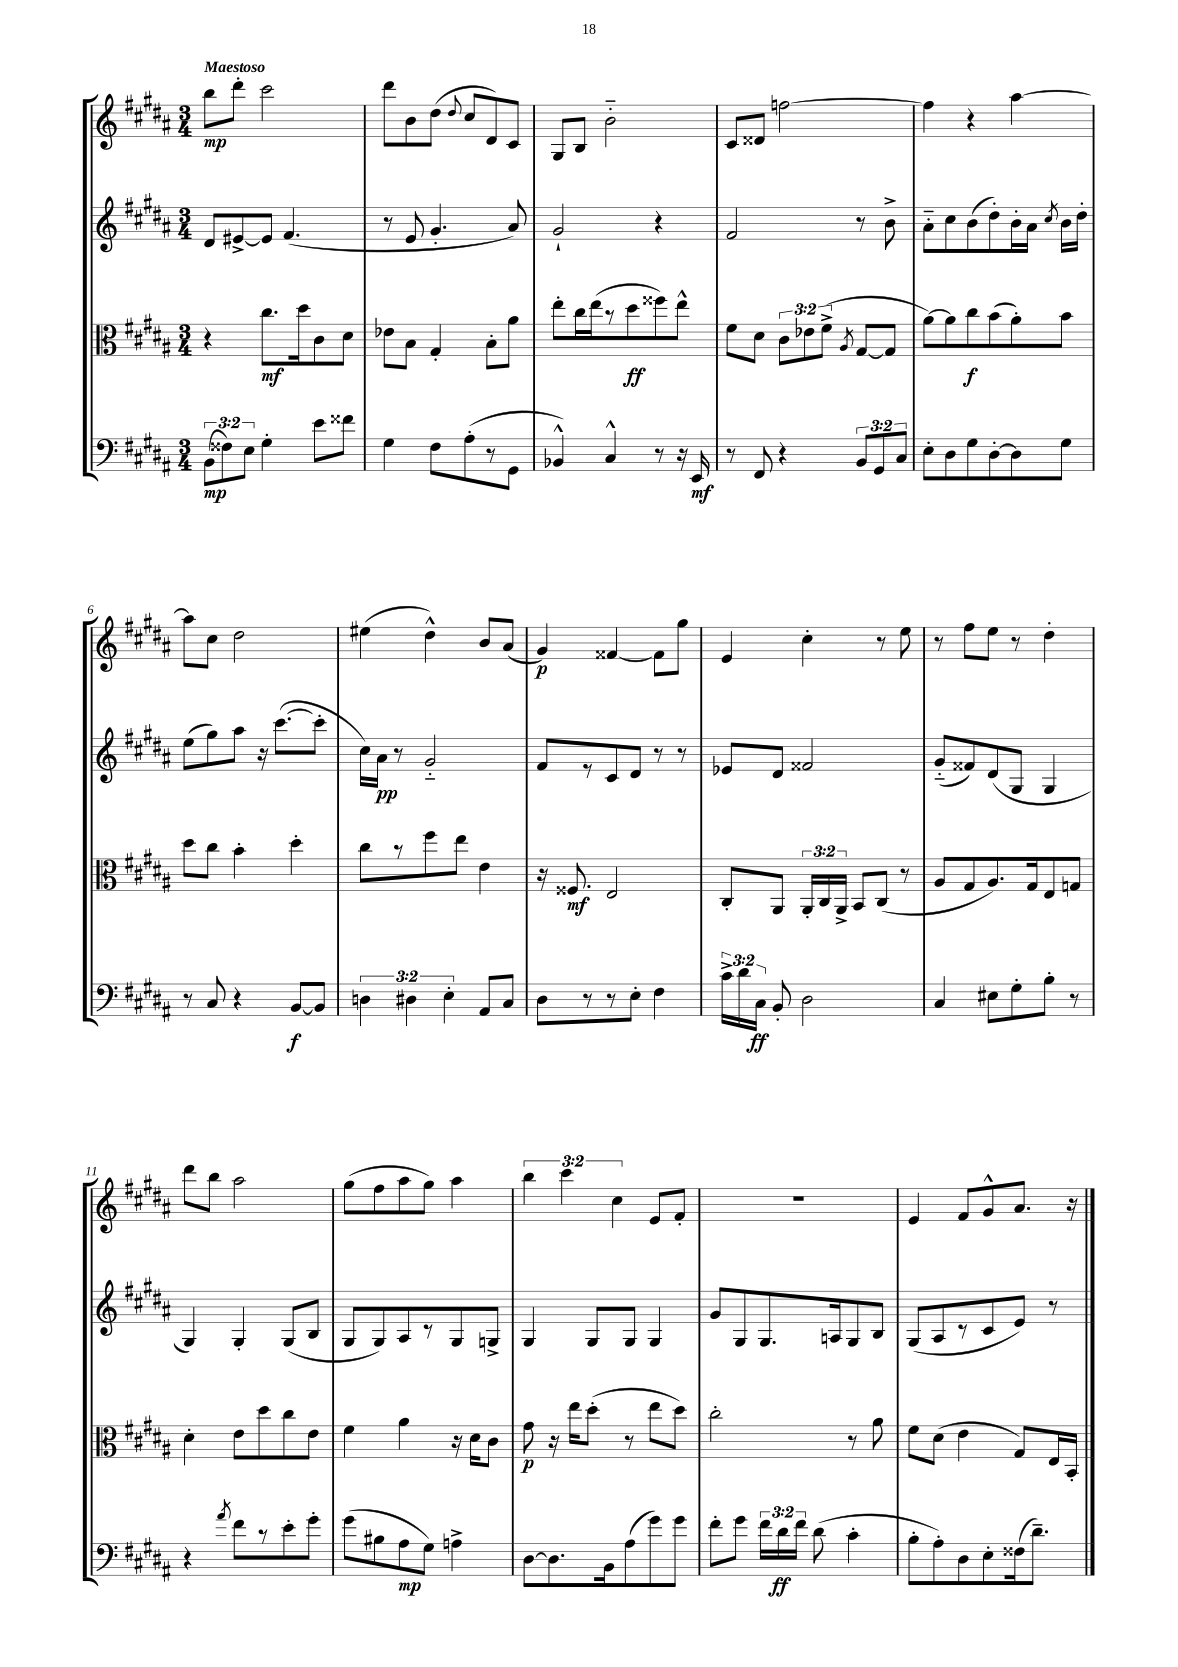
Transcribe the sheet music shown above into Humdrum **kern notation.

**kern	**kern	**kern	**kern
*staff4	*staff3	*staff2	*staff1
*clefF4	*clefC3	*clefG2	*clefG2
*k[f#c#g#d#a#]	*k[f#c#g#d#a#]	*k[f#c#g#d#a#]	*k[f#c#g#d#a#]
*M3/4	*M3/4	*M3/4	*M3/4
(12BB	4r	8d#	8bb
12F##)	.	.	.
.	.	[8e#^	8ddd#'
12E	.	.	.
4G#'	8.cc#	8e#]	2ccc#
.	.	(4.f#	.
.	16dd#	.	.
8e	8c#	.	.
8f##	8d#	.	.
=	=	=	=
4G#	8e-	8r	8ddd#
.	8B	8e	8b
8F#	4G#'	4.g#'	(8dd#
.	.	.	8qqdd#
(8A#'	.	.	8cc#
8r	8B'	.	8d#)
8GG#	8a#	8a#)	8c#
=	=	=	=
4BB-^^)	8ee'	2g#`	8G#
.	16cc#	.	8B
.	(16ee	.	.
4C#^^	8r	.	2b'~
.	8dd#	.	.
8r	8ff##)	4r	.
16r	8ee^^	.	.
16EE	.	.	.
=	=	=	=
8r	8f#	2f#	8c#
8FF#	8d#	.	8d##
4r	12c#	.	[2ff
.	12e-	.	.
.	(12f#^	.	.
.	8qA#	.	.
12BB	[8G#	8r	.
12GG#	.	.	.
.	8G#]	8b^	.
12C#	.	.	.
=	=	=	=
8E'	[8a#)	8a#'~	4ff]
8D#	8a#]	8cc#	.
8G#	8cc#	(8b	4r
[8D#'	(8b	8dd#')	.
8D#]	8a#')	16b'	[4aa#
.	.	16a#	.
.	.	8qcc#	.
8G#	8b	16b	.
.	.	16dd#'	.
=	=	=	=
8r	8dd#	(8ee	8aa#]
8C#	8cc#	8gg#)	8cc#
4r	4b'	8aa#	2dd#
.	.	16r	.
.	.	([8.ccc#	.
[8BB	4dd#'	.	.
8BB]	.	8ccc#']	.
=	=	=	=
6D	8cc#	16cc#)	(4ee#
.	.	16a#	.
.	8r	8r	.
6D#	.	.	.
.	8ff#	2g#'~	4dd#^^)
6E'	.	.	.
.	8ee	.	.
8AA#	4e	.	8b
8C#	.	.	(8a#
=	=	=	=
8D#	16r	8f#	4g#)
.	8.F##	.	.
8r	.	8r	.
8r	2E	8c#	[4f##
8E'	.	8d#	.
4F#	.	8r	8f##]
.	.	8r	8gg#
=	=	=	=
24c#^	8C#'	8e-	4e
24d#	.	.	.
24C#	.	.	.
8BB'	8AA#	8d#	.
2D#	24AA#'	2f##	4cc#'
.	24C#	.	.
.	24AA#^	.	.
.	8BB	.	.
.	(8C#	.	8r
.	8r	.	8ee
=	=	=	=
4C#	8A#	(8g#'~	8r
.	8G#	8f##)	8ff#
8E#	8.A#)	(8d#	8ee
8G#'	.	8G#	8r
.	16G#	.	.
8B'	8E	4G#	4dd#'
8r	8G	.	.
=	=	=	=
4r	4d#'	4G#)	8ddd#
.	.	.	8bb
8qa#	.	.	.
8f#	8e	4G#'	2aa#
8r	8dd#	.	.
8e'	8cc#	(8G#	.
8g#'	8e	8B	.
=	=	=	=
(8g#	4f#	8G#	(8gg#
8B#	.	8G#)	8ff#
8A#	4a#	8A#	8aa#
8G#)	.	8r	8gg#)
4A^	16r	8G#	4aa#
.	16d#	.	.
.	8c#	8G^	.
=	=	=	=
[8D#	8g#	4G#	6bb
8.D#]	16r	.	.
.	.	.	6ccc#
.	16ee	.	.
.	(8dd#'	8G#	.
16BB	.	.	.
.	.	.	6cc#
(8A#	8r	8G#	.
8g#)	8ee	4G#	8e
8g#	8dd#)	.	8f#'
=	=	=	=
8f#'	2cc#'	8g#	2.r
8g#	.	8G#	.
24f#	.	8.G#	.
24d#	.	.	.
24f#	.	.	.
(8d#	.	.	.
.	.	16A	.
4c#'	8r	8G#	.
.	8a#	8B	.
=	=	=	=
8B'	8f#	(8G#	4e
8A#')	(8d#	8A#	.
8D#	4e	8r	8f#
8E'	.	8c#	8g#^^
(16F##	8G#)	8e)	8.a#
8.d#~)	.	.	.
.	16E	8r	.
.	16BB'	.	16r
==	==	==	==
*-	*-	*-	*-
